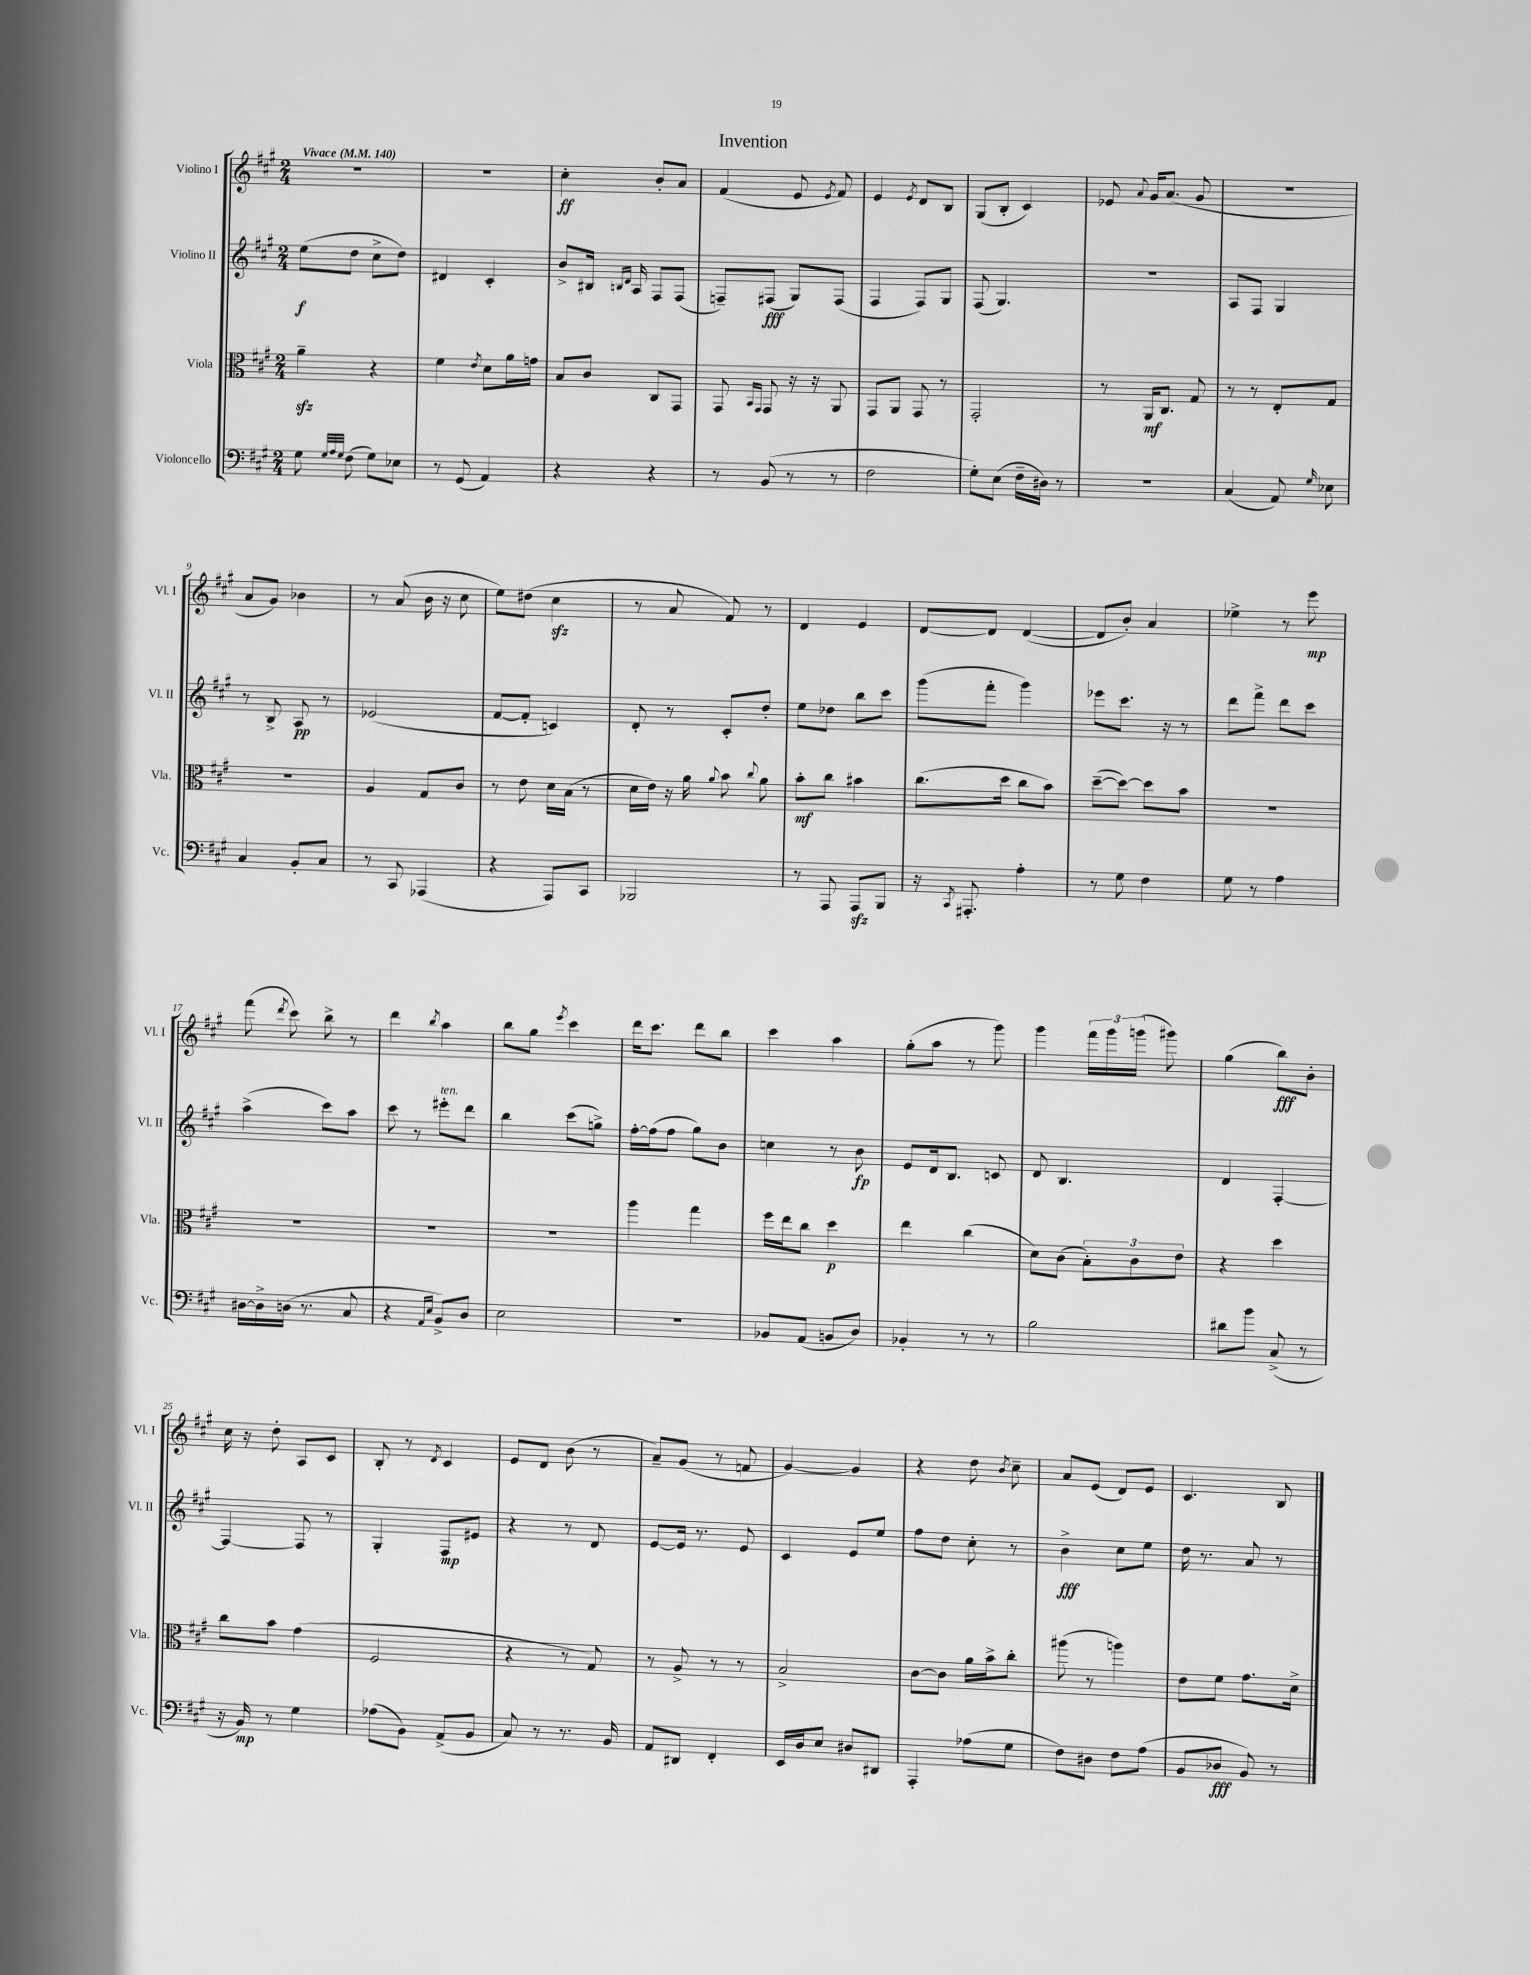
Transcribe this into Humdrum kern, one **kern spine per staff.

**kern	**kern	**kern	**kern
*staff4	*staff3	*staff2	*staff1
*clefF4	*clefC3	*clefG2	*clefG2
*k[f#c#g#]	*k[f#c#g#]	*k[f#c#g#]	*k[f#c#g#]
*M2/4	*M2/4	*M2/4	*M2/4
*MM140	*MM140	*MM140	*MM140
8G#	4a~	(8ee	2r
32qqG#	.	.	.
32qqA	.	.	.
32qqG#	.	.	.
(8F#	.	8dd	.
8G#)	4r	8cc#^	.
8E-	.	8dd)	.
=	=	=	=
8r	4f#	4d#	2r
(8GG#	.	.	.
.	8qe	.	.
4AA)	8d	4c#'	.
.	16a	.	.
.	16g	.	.
=	=	=	=
4r	8B	8b^	4cc#'
.	8c#	16B#	.
.	.	16qqB	.
.	.	16qqd	.
.	.	16A	.
4r	8C#	8F#	8b'
.	8GG#	(8F#	8a
=	=	=	=
8r	8GG#	8F~)	(4f#
.	16qqBB	.	.
.	16qqGG#	.	.
(8BB	8GG#	(8F#	.
8r	16r	8G#)	8e
.	16r	.	.
.	.	.	8qe
8r	8AA	(8F#	8f#)
=	=	=	=
2F#	8GG#	4F#	4e
.	8AA	.	.
.	.	.	8qe
.	8GG#	8F#)	8d
.	8r	8G#	8B
=	=	=	=
8G#')	2GG#'	(8F#	(8G#
(8E	.	4.G#)	8B'
16F#~	.	.	4c#)
16D#)	.	.	.
8r	.	.	.
=	=	=	=
2r	8r	2r	8e-
.	.	.	8qqa
.	16AA	.	16g#
.	8.C#	.	(8.a
.	8G#	.	8g#
=	=	=	=
(4C#	8r	8A	2r
.	8r	8F#	.
8AA)	8E'	4G#	.
16qqG#	.	.	.
8E-	8G#	.	.
=	=	=	=
4C#	2r	8r	8a
.	.	8B^	8g#)
8BB'	.	8A	4b-
8C#	.	8r	.
=	=	=	=
8r	4A	(2e-	8r
8CC#	.	.	(8a
(4AAA-	8G#	.	16b
.	.	.	16r
.	8c#	.	8cc#
=	=	=	=
4r	8r	[8f#	8ee)
.	8e	8f#']	(8dd#
8AAA)	16d	4c)	4cc#
.	(16B	.	.
8CC#	8r	.	.
=	=	=	=
2BBB-	16d	8d'	8r
.	16e)	.	.
.	16r	8r	8a
.	16a	.	.
.	8qqa	.	.
.	8b	8c#'	8f#)
.	8qqcc#	.	.
.	8a	8dd'	8r
=	=	=	=
8r	8b'	8ee	4d
8AAA	8cc#	8dd-	.
8AAA	4b#	8bb	4e
8BBB	.	8ccc#	.
=	=	=	=
16r	(8.cc#	(8ggg#	[8d
8qCC#	.	.	.
8.AAA#'	.	.	.
.	.	8fff#'	8d]
.	16dd	.	.
4A'	8cc#	4ggg#)	([4d
.	8b)	.	.
=	=	=	=
8r	([8dd~	8eee-	8d]
8G#	8dd_)	8.ccc#	8b')
4F#	8dd]	.	4a
.	.	16r	.
.	8b	8r	.
=	=	=	=
8G#	2r	8ddd	4ee-^
8r	.	8fff#^	.
4A	.	8ddd	8r
.	.	8ccc#	8eee
=	=	=	=
[16D#	2r	(4aa^	(8fff#
16D#^]	.	.	.
.	.	.	8qddd
(16D	.	.	8ccc#)
8.r	.	.	.
.	.	8ccc#)	8bb^
8C#	.	8aa	8r
=	=	=	=
4r	2r	8ccc#	4ddd
.	.	8r	.
16qqAA	.	.	.
16qqE	.	.	8qbb
8BB^)	.	8eee#'	4aa
8D	.	8ddd	.
=	=	=	=
2E	2r	4bb	8bb
.	.	.	8gg#
.	.	.	8qeee
.	.	(8ccc#	4ccc#
.	.	8gg^)	.
=	=	=	=
2r	4aa	[16ff#'	16ddd
.	.	(16ff#]	8.ccc#
.	.	8ff#	.
.	4gg#	8gg#)	8ddd
.	.	8b	8bb
=	=	=	=
8BB-	16ff#	4cc	4ccc#
.	16ee	.	.
(8AA	8cc#	.	.
8BB	4dd	8r	4aa
8D)	.	8b	.
=	=	=	=
4BB-'	4ee	8e	(8gg#'
.	.	16d	8aa
.	.	8.B	.
8r	(4cc#	.	8r
8r	.	8c	8ggg#)
=	=	=	=
2B	8d)	8d	4ggg#
.	(8c#	4.B	.
.	12B')	.	24fff#
.	.	.	24ggg#
.	12c#	.	(24ggg
.	.	.	8ggg#)
.	12e	.	.
=	=	=	=
8d#	4r	4d	(4gg#
8b	.	.	.
(8C#^	4dd	[4F#'	8bb)
8r	.	.	8b'
=	=	=	=
16r	8cc#	4F#_	16cc#
16BB)	.	.	16r
8r	8b	.	8dd'
4G#	(4g#	8F#]	8A
.	.	8r	8c#
=	=	=	=
(8A-	2F#	4G#'	8B'
8BB)	.	.	8r
.	.	.	8qd
(8AA^	.	8F#	4c#
8BB	.	8e#	.
=	=	=	=
8C#)	4r	4r	8e
8r	.	.	8d
8.r	8r	8r	(8b
.	8G#)	8d	8r
16BB	.	.	.
=	=	=	=
8AA	8r	[8e	8a~)
8DD#	8A^	16e]	(8g#
.	.	8.r	.
4FF#'	8r	.	8r
.	8r	8e	8f
=	=	=	=
16EE	2B^	4c#	[4g#)
16D	.	.	.
8E	.	.	.
8D#	.	8e	4g#]
8DD#	.	8ee	.
=	=	=	=
4AAA'	[8c#	8ff#	4r
.	8c#]	8dd	.
(8A-	16a	8cc#'	8dd
.	16b^	.	.
.	.	.	8qb
8G#	8cc#'	8r	8cc#~
=	=	=	=
8F#)	(8aa#	4b^	8a
8D#	8r	.	(8e
8F#	4aa)	8cc#	8d)
(8A	.	8ee	8e
=	=	=	=
8BB	8e	16dd	4.c#
.	.	8.r	.
8D-	8f#	.	.
8BB)	8.g#	8a	.
8r	.	8r	8B
.	16d^	.	.
==	==	==	==
*-	*-	*-	*-
